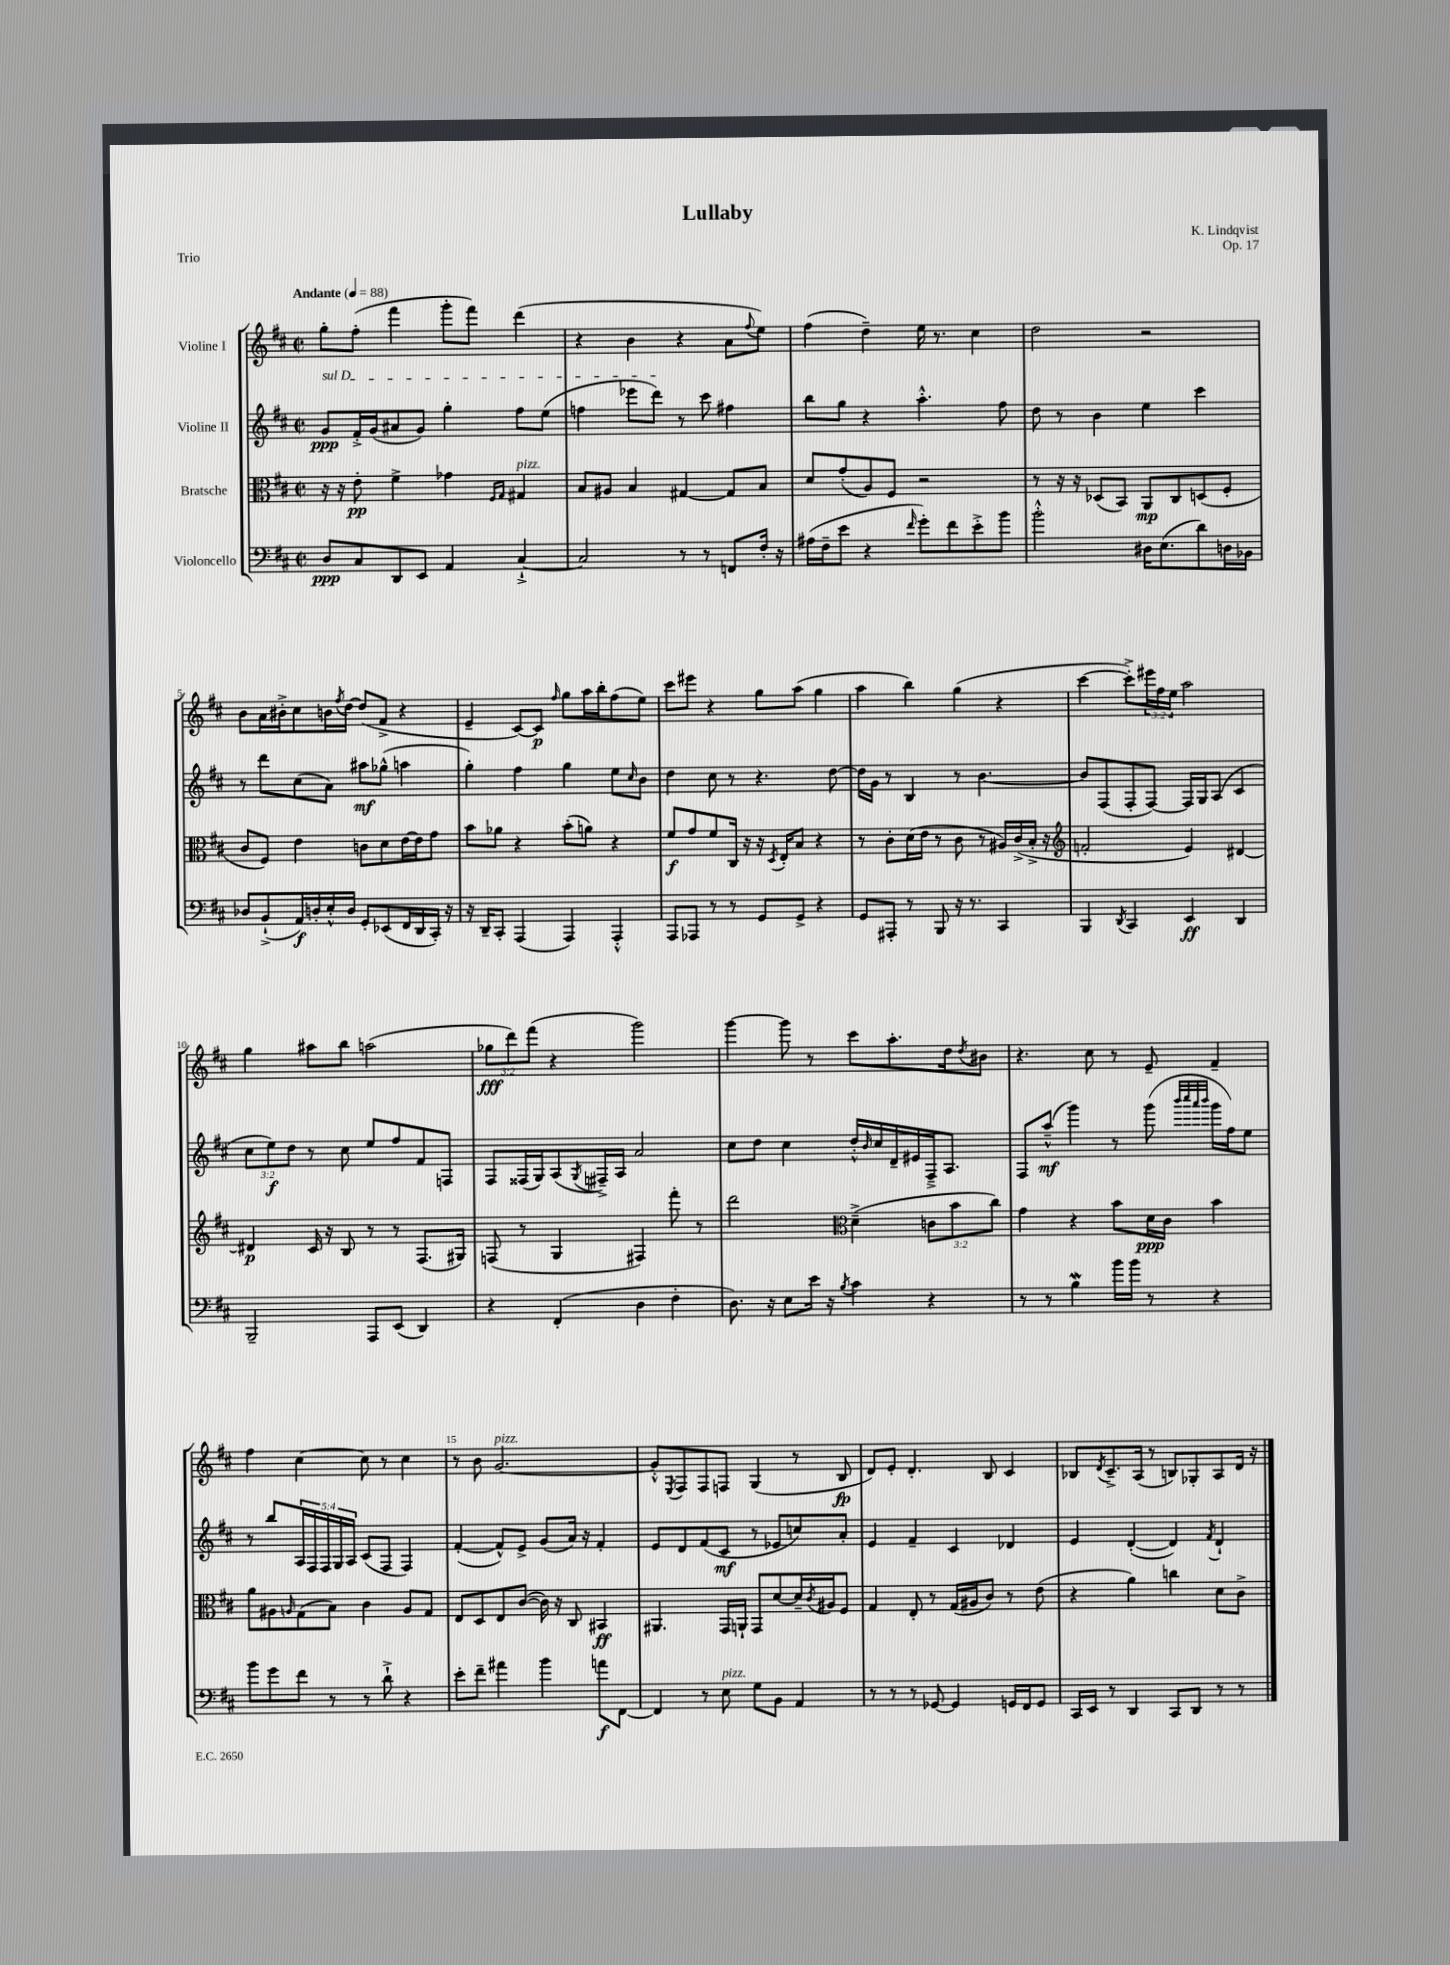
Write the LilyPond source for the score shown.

\header { title = "Lullaby" composer = "K. Lindqvist" opus = "Op. 17" piece = "Trio" }
<<
\new StaffGroup <<
\new Staff = "s0" \with { instrumentName = "Violine I" } {
    \clef treble \key d \major \defaultTimeSignature \time 2/2 \override Staff.TupletNumber.text = #tuplet-number::calc-fraction-text \tempo "Andante" 4 = 88
    g''8-. fis''8-.( fis'''4 g'''8-. fis'''8) d'''4( |
    r4 b'4 r4 a'8 \appoggiatura { fis''8 } e''8) |
    fis''4( d''4--) e''16 r8. cis''4 |
    d''2 r2 |
    b'8 a'16 bis'16-.-> cis''8 b'16 \acciaccatura { fis''8 } d''16~ d''8( fis'8-> r4 |
    e'4-- cis'8~) cis'8\p \grace { fis''16 } g''8 a''16 b''16-. fis''8( e''8) |
    cis'''8 eis'''8 r4 g''8 a''8( g''4 |
    a''4 b''4) g''4( r4 |
    cis'''4~ cis'''8-.->) \tuplet 3/2 { eis'''16 fis''16 e''16 } a''2 |
    g''4 ais''8 b''8 a''2( |
    \tuplet 3/2 { ges''8\fff d'''8) fis'''8( } r4 g'''2) |
    g'''4~ g'''8 r8 cis'''8 a''8.-. d''16 \acciaccatura { d''8 } bis'8 |
    r4. cis''8 r8 e'8-- fis'4-- |
    fis''4 cis''4~ cis''8 r8 cis''4 |
    r8 b'8 g'2.~^\markup { \italic "pizz." } |
    g'8-.-^ \acciaccatura { e8 } fis8 fis8 f8 g4( r8 b8\fp |
    d'8) e'8-. d'4.-. b8 cis'4 |
    bes8 \acciaccatura { d'8 } cis'8.---> a16( r8 b8) ges8-. a8 d'16 r16 \bar "|." |
}
\new Staff = "s1" \with { instrumentName = "Violine II" } {
    \clef treble \key d \major \defaultTimeSignature \time 2/2 \override Staff.TupletNumber.text = #tuplet-number::calc-fraction-text
    \once \override TextSpanner.bound-details.left.text = \markup { \italic "sul D" } g'8\ppp\startTextSpan fis'16-.-> g'16( ais'8 g'8) g''4-. fis''8 e''8( |
    f''4 ees'''8 d'''8\stopTextSpan) r8 cis'''8 fis''4 |
    b''8 g''8 r4 a''4.-.-^ fis''8 |
    d''8 r8 b'4 e''4 cis'''4 |
    r8 d'''8 cis''8( a'8) ais''8\mf ges''8-^( a''4 |
    g''4-.) fis''4 g''4 e''8 \grace { cis''16 } b'8 |
    d''4 cis''8 r8 r4. d''8~ |
    d''16 g'16 r8 b4 r8 b'4.~ |
    b'8 fis8( fis8-. fis8~) fis16 g16 a8( cis'4 |
    \tuplet 3/2 { cis''8 e''8\f) d''8 } r8 cis''8 e''8 fis''8 fis'8 f8 |
    fis8 fisis16( g16) a8( \acciaccatura { g8 } fis16--->) a16 a'2 |
    cis''8 d''8 cis''4 d''16-.-^ \grace { b'16 } cis''16 d'16-- eis'16 fis16---> a8. |
    fis8 a''8---^\mf( g'''4) r8 g'''8( \grace { b'''32 cis''''32 a'''32 b'''32 } g'''16 fis''16) e''8 |
    r8 b''8 \tuplet 5/4 { a16 fis16 fis16 g16 a16 } cis'8( fis8 fis4) |
    fis'4~-.( fis'8-^) e'8-> g'8( a'16) r16 fis'4-. |
    e'8 d'8 fis'8( cis'8\mf r8 ees'8 c''8) a'8-. |
    e'4 fis'4-- cis'4 des'4 |
    e'4 d'4~-.( d'4) \acciaccatura { fis'8 } d'4-! \bar "|." |
}
\new Staff = "s2" \with { instrumentName = "Bratsche" } {
    \clef alto \key d \major \defaultTimeSignature \time 2/2 \override Staff.TupletNumber.text = #tuplet-number::calc-fraction-text
    r16 r16 e'8-.\pp fis'4-> ges'4 \grace { fis16 g16 } gis4^\markup { \italic "pizz." } |
    b8 ais8 b4 gis4~ gis8 b8 |
    d'8 g'8-.( a8) fis8 r2 |
    r8 r16 r16 des8( b,8) a,8\mp cis8 d8( fis8-. |
    cis'8 fis8) e'4 c'8 d'8 e'16~ e'16 g'8 |
    b'8 aes'8 r4 b'8-.( a'8) r4 |
    fis'8\f g'8 fis'8 cis16 r16 r16 \acciaccatura { d8 } e16-. b8 r4 |
    r8 cis'8-. d'16( e'16 r8 cis'8 r8 ais16) cis'16->( b16-.-> r16 |
    \clef treble f'2-. e'4) dis'4~ |
    dis'4\p cis'16 r16 b8 r8 r8 fis8.( gis16) |
    f8( r8 g4 fis4) fis'''8-. r8 |
    d'''2 \clef alto d'4--->( \tuplet 3/2 { c'8 b'8 cis''8) } |
    g'4 r4 b'8 d'16\ppp cis'16 b'4 |
    a'8 ais8 \grace { a16 } g8( b8) cis'4 a8 g8 |
    e8 d8 e8 cis'8~( cis'16) r16 cis8 bis,4\ff |
    ais,4. g,16 a,16-! g,8 d'8~ d'16-- \acciaccatura { cis'8 } ais16 fis8 |
    g4 e8-. r8 g16( ais16 cis'8) r8 e'8( |
    r4 a'4) c''4 d'8 cis'8-> \bar "|." |
}
\new Staff = "s3" \with { instrumentName = "Violoncello" } {
    \clef bass \key d \major \defaultTimeSignature \time 2/2
    d8\ppp cis8 d,8 e,8 a,4 cis4~-!-> |
    cis2 r8 r8 f,8 fis16-. r16 |
    ais16( fis16-- e'8 r4 \grace { fis'16 } g'8-.) fis'8 e'8-.-> b'8 |
    b'2-.-^ dis16 e8.( d'8) d16 bes,16 |
    des8 b,8-!->( a,16\f) d16-. e16-.-^ d16 g,8-. ees,8( fis,16 d,16 cis,16-.) r16 |
    r16 d,16-- cis,8-. a,,4( a,,4) a,,4-.-^ |
    a,,8 aes,,8 r8 r8 g,8 g,8-> r4 |
    g,8 ais,,8-. r8 b,,8 r16 r8. cis,4 |
    b,,4 \acciaccatura { d,8 } cis,4 e,4\ff d,4 |
    b,,2-- a,,8 e,8( d,4) |
    r4 fis,4-.( d4 fis4-. |
    d8.) r16 e8 e'16 r16 \acciaccatura { b8 } cis'4 r4 |
    r8 r8 b4\mordent b'16 b'16 r8 r4 |
    b'8 g'8 fis'8 r8 r8 d'8-!-> r4 |
    e'8-. fis'8-- ais'4 b'4 a'8\f fis,8~ |
    fis,4 r8 e8^\markup { \italic "pizz." } g8 b,8 a,4 |
    r8 r8 r8 ges,8~ ges,4 g,16 fis,16 g,8 |
    cis,16 e,16 r8 d,4 cis,8 d,8 r8 r8 \bar "|." |
}
>>
>>
\layout { \context { \Score \override BarNumber.break-visibility = ##(#f #t #t) barNumberVisibility = #(every-nth-bar-number-visible 5) } }
